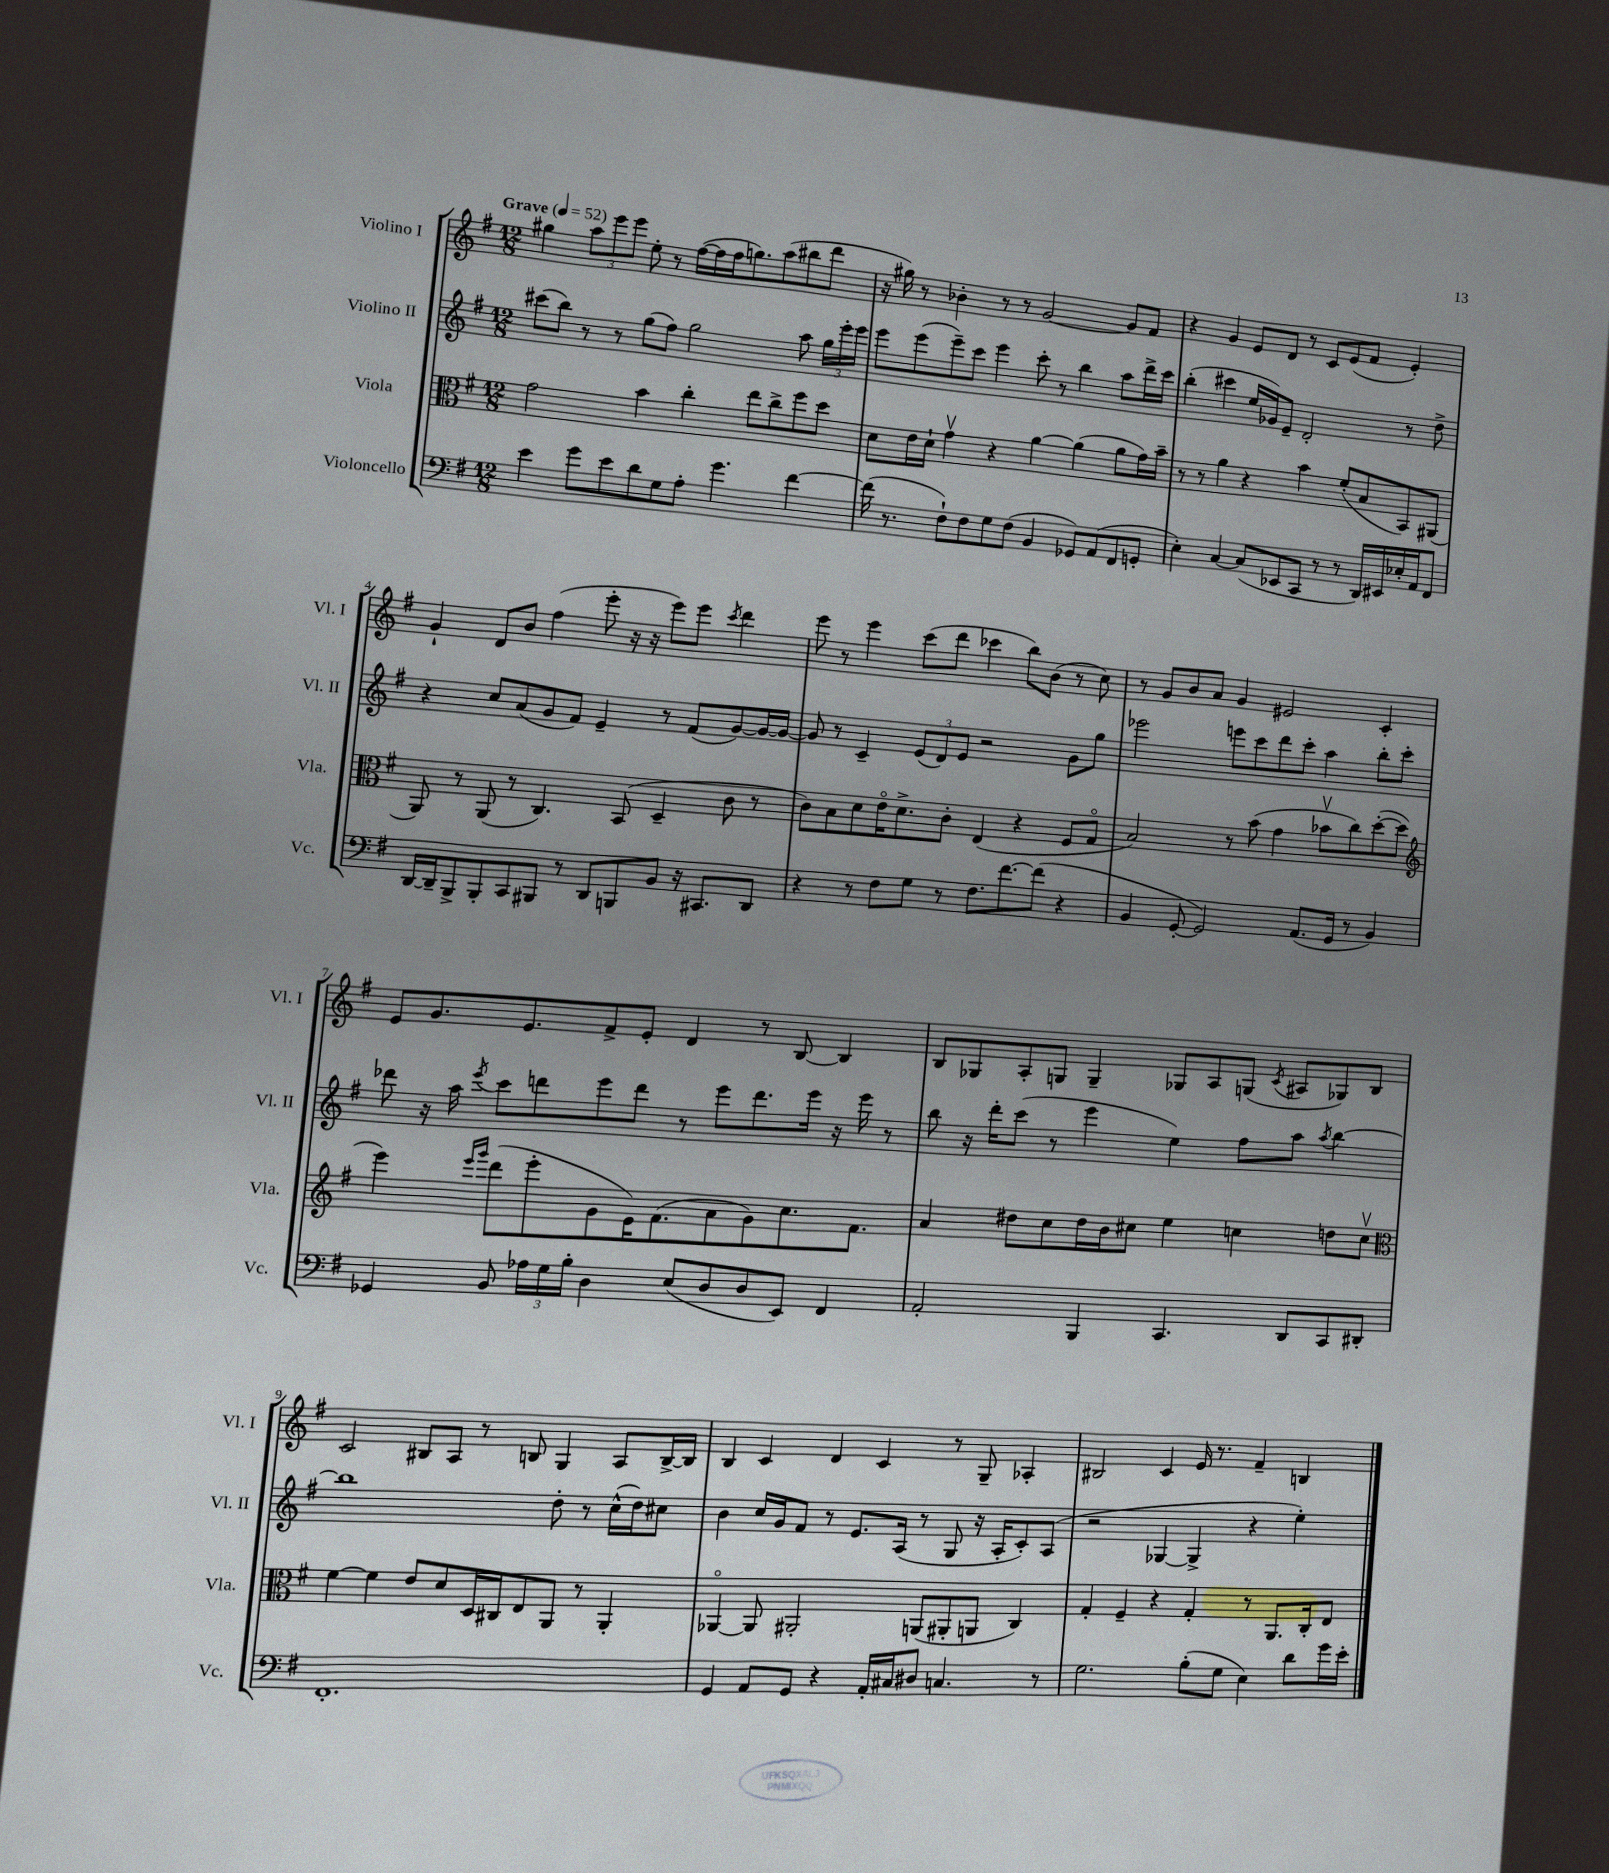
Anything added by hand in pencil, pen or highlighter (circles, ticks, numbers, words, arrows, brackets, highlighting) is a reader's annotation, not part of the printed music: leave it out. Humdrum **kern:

**kern	**kern	**kern	**kern
*part4	*part3	*part2	*part1
*staff4	*staff3	*staff2	*staff1
*I"Violoncello	*I"Viola	*I"Violino II	*I"Violino I
*I'Vc.	*I'Vla.	*I'Vl. II	*I'Vl. I
*clefF4	*clefC3	*clefG2	*clefG2
*k[f#]	*k[f#]	*k[f#]	*k[f#]
*M12/8	*M12/8	*M12/8	*M12/8
*MM52	*MM52	*MM52	*MM52
=1	=1	=1	=1
!	!	!	!LO:TX:a:B:t=Grave
4e\	2g\	(8ccc#X\L	4gg#X\
.	.	8bb\J)	.
8g\L	.	8r	12aa\L
.	.	.	12eee\
8e\	.	8r	.
.	.	.	12eee\J
8d\	4b\	(8gg\L	8ee'\
8G\	.	8ff#\J)	8r
8A'\J	4cc'\	2gg\	([16ff#\LL
.	.	.	16ff#\]
4.g\	.	.	16ff#\J
.	.	.	8.ggn\)
.	8ee\L	.	.
.	8cc^\	.	(8aa\
[4f#\	8ff#\	8aa\	8bb#X\
.	8dd\J	24gg\LL	8ddd\J
.	.	24eee'\	.
.	.	24eee\JJ	.
=2	=2	=2	=2
(16f#\]	8d\L	8eee\L	16r
8.r	.	.	16gg#X\)
.	16e\L	(8eee\	8r
.	16d`\JJ	.	.
8F#`\L)	4gv\	8eee~\)	4b-X'\
8F#\	.	8ccc\J	.
8G\	4r	4eee\	8r
(8F#\J	.	.	8r
4BB/	[4a\	8ccc'\	[2g/
.	.	8r	.
8GG-X/L)	(4a\]	4bb\	.
(8AA/	.	.	.
8FF#/	8a\L	8aa\L	8g/L]
8GGn'/J	16g\L)	16ddd^\L	8f#/J
.	16b~\JJ	16ccc\JJ	.
=3	=3	=3	=3
4E'\)	8r	(4bb'\	4r
.	8r	.	.
[4C/	4a\	4ccc#X\	4g/
(8C/L]	4r	16ee/LL	8e/L
.	.	16g-X/J)	.
8EE-X/	.	8e~/J	8d/J
8CC/J	4b\	2d'/	8r
8r	.	.	8c/L
8r	(8f#'/L	.	(8e/
16DD/LL)	8B/	.	8f#/J
16EE#X/	.	.	.
16E-X'/	8BB/)	8r	4e'/)
16AA/J	.	.	.
8FF#/J	(8AA#X/J	8dd^\	.
!!LO:LB:g=z
=4	=4	=4	=4
[16DD/LL	8AA/)	4r	4g`/
16DD~/J]	.	.	.
8BBB^/	8r	.	.
8BBB'/	(8AA/	8cc/L	8d/L
8CC/	8r	(8a/	8b/J
8BBB#X/J	4.C/)	8g/	(4ff#\
8r	.	8f#/J)	.
8DD/L	.	4e~/	8eee'\
8BBBn/	(8BB/	.	16r
.	.	.	16r
8BB/J	4D~/	8r	8eee\L)
16r	.	(8f#/L	8eee\J
8.CC#X/L	.	.	.
.	.	.	8qccc/
.	8c\	[8g/)	4ddd\
8DD/J	8r	16g/L_	.
.	.	16g/JJ_	.
=5	=5	=5	=5
4r	8c\L)	8g/]	8eee\
.	8B\	8r	8r
8r	8d\	4c~/	4eee\
8F#\L	16e\K	.	.
.	8.d^\	.	.
8G\J	.	(12e/L	(8ccc\L
.	.	12d/)	.
8r	8c'\J	.	8ddd\J
.	.	12e/J	.
8.F#\L	(4E/	2r	4ccc-X\
[8.f#\	.	.	.
.	4r	.	8bb\L)
(8f#\J]	.	.	(8b\J
4r	8F#/L	8g\L	8r
.	8G/J	8gg\J	8cc\)
=6	=6	=6	=6
4BB/	2B/)	2eee-X\	8r
.	.	.	8g/L
[8GG'/	.	.	8b/
2GG/])	.	.	8a/J
.	8r	8eeen\L	4g/
.	(8b\	8ccc\	.
.	4g\	8ddd\	2e#X/
(8.AA/L	.	8ccc'\J	.
.	8b-Xv\L	4aa\	.
16GG/Jk	.	.	.
8r	8cc\)	.	.
4BB/)	([8dd'\	8bb'\L	4c'/
.	8dd\J]	8ccc'\J	.
!!LO:LB:g=z
=7	=7	=7	=7
*	*clefG2	*	*
4GG-X/	4eee\)	8ddd-X\	8e/L
.	.	16r	8.g/
.	.	16aa\	.
.	16qqeee/LL	.	.
.	16qqggg/JJ	8qeee/	.
8BB/	(8ddd\L	8ccc\L	.
.	.	.	8.e/
24A-X\LL	8eee'\	8dddn\	.
24G\	.	.	.
24B'\JJ	.	.	.
4D\	8g\	8eee\	8f#^/
.	16e\K)	8ddd\J	8e'/J
.	(8.f#\	.	.
(8E/L	.	8r	4d/
8D/	8a\	8eee\L	.
8D/	8g\)	8.ddd\	8r
8EE/J)	8.cc\	.	[8B/
.	.	16eee\Jk	.
4FF#/	.	16r	4B/]
.	8.f#\J	16eee\	.
.	.	8r	.
=8	=8	=8	=8
2AA'/	4a/	8bb\	8B/L
.	.	16r	8G-X/
.	.	16ddd'\KL	.
.	8dd#X\L	(8ccc\J	8A'/
.	8cc\	8r	8Gn/J
4BBB/	16dd#\L	4eee\	4G~/
.	16b\J	.	.
.	8cc#X\J	.	.
4.CC/	4ee\	4ee\)	8G-X/L
.	.	.	8A/
.	4ccn\	8ff#\L	(8Gn/J
.	.	.	8qc/
8DD/L	.	8aa\J	8A#X/L
.	.	8qaa/	.
8CC/	8ddn\L	[4bb\	8G-X/)
8DD#X'/J	8ccv\J	.	8B/J
!!LO:LB:g=z
=9	=9	=9	=9
*	*clefC3	*	*
1.FF#'	[4f#\	1bb]	2c/
.	4f#\]	.	.
.	8e/L	.	8B#X/L
.	8d/	.	8A/J
.	16D/L	.	8r
.	16C#X/J	.	.
.	8E/	.	8Bn/
.	8AA/J	8dd'\	4G/
.	8r	8r	.
.	4AA'/	(16cc^^\LL	8A/L
.	.	16dd\J)	.
.	.	8cc#X\J	[16B^/L
.	.	.	16B/JJ]
=10	=10	=10	=10
4GG/	[4AA-X/	4b\	4B/
8AA/L	8AA-/]	16cc/LL	4c/
.	.	16g/J	.
8GG/J	2AA#X'/	8f#/J	.
4r	.	8r	4d/
.	.	8.e/L	.
16AA'/LL	.	.	4c/
16C#X/J	.	(16A/Jk	.
8D#X/J	(8AAn/L	8r	.
4.Cn/	8AA#X'/	8G/	8r
.	8AAn/J	16r	8G~/
.	.	16A'/KL	.
.	4C/)	8c'/)	4A-X'/
8r	.	(8A/J	.
=11	=11	=11	=11
2.G\	4G'/	2r	2B#X/
.	4F#~/	.	.
.	4r	[4G-X/	4c/
(8B'\L	4G'/	4G-^/]	16e/
.	.	.	8.r
8G\J	.	.	.
4E\)	8r	4r	4f#~/
.	8.AA/L	.	.
8d\L	.	4ee'\)	4Bn/
.	16C'/k	.	.
16g\L	8E/J	.	.
16e'\JJ	.	.	.
==	==	==	==
*-	*-	*-	*-
